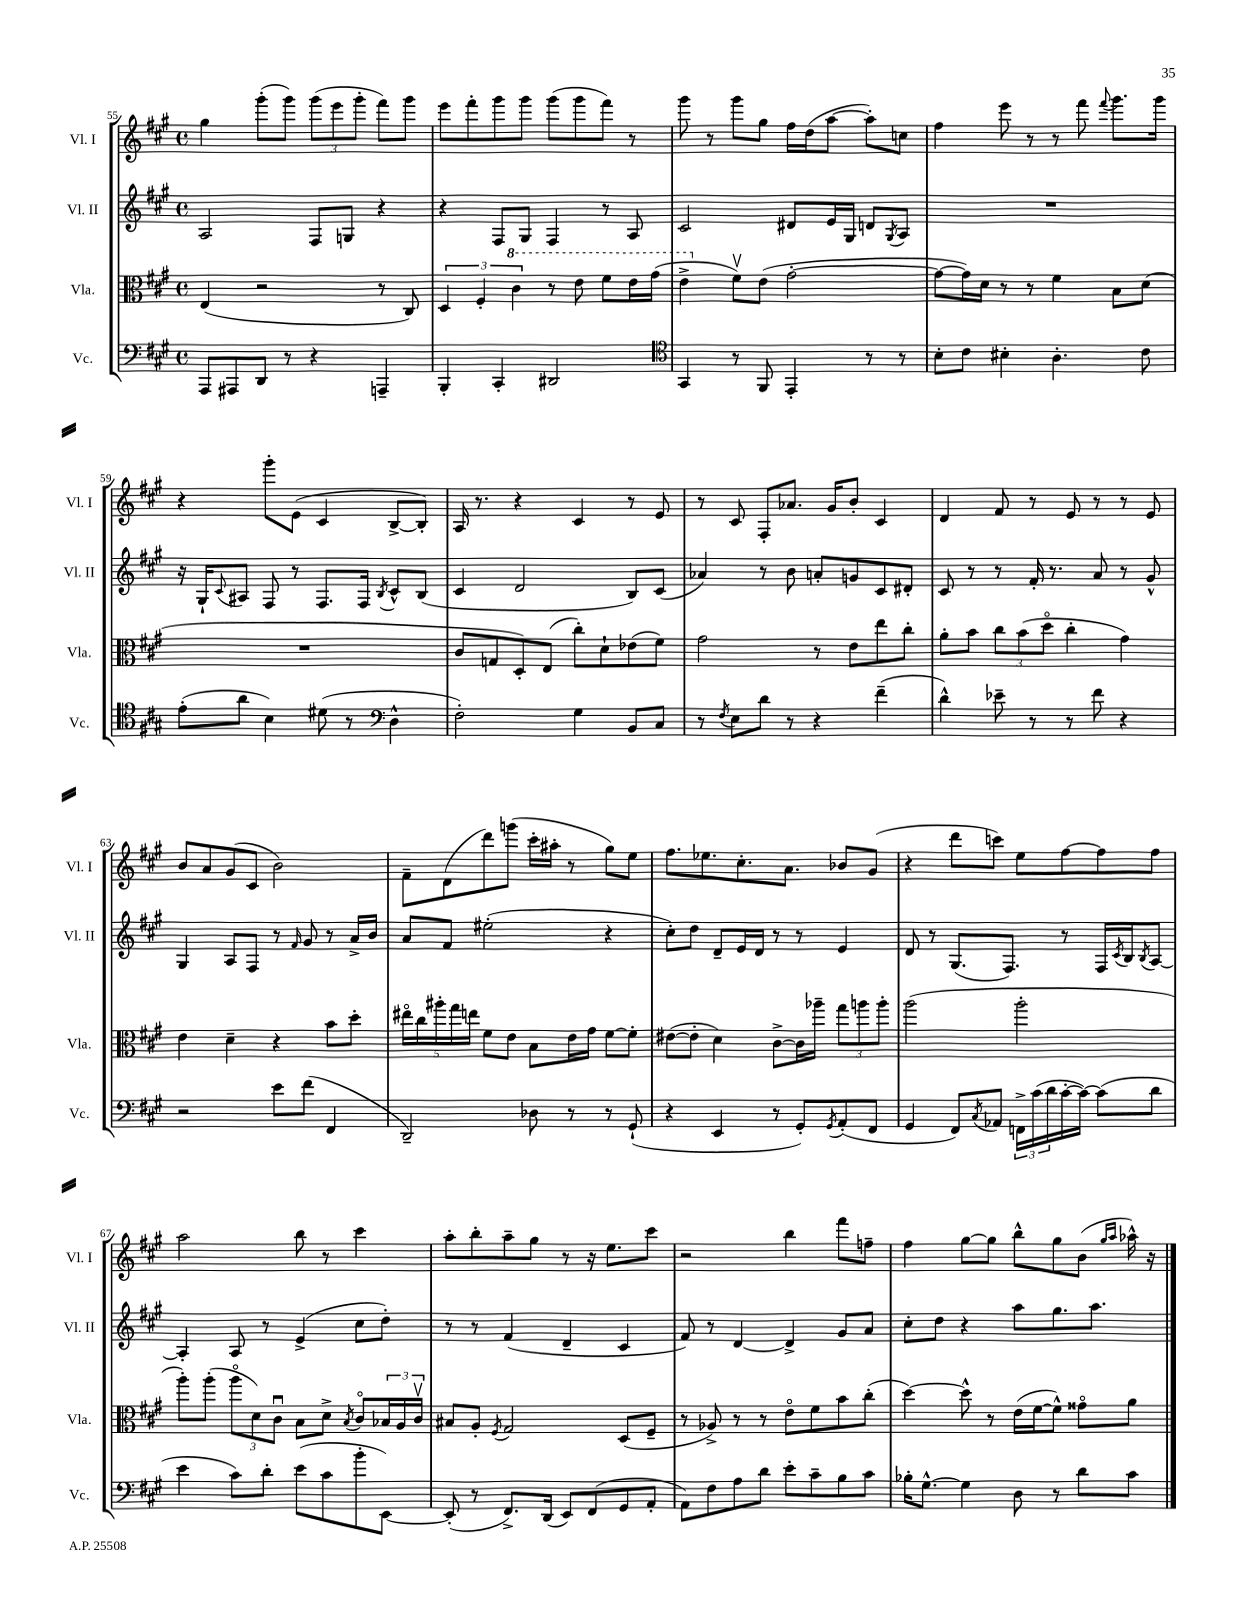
<<
\new StaffGroup <<
\new Staff = "s0" \with { instrumentName = "Vl. I" shortInstrumentName = "Vl. I" } {
    \clef treble \key a \major \defaultTimeSignature \time 4/4
    gis''4 gis'''8-.( gis'''8) \tuplet 3/2 { gis'''8( e'''8 gis'''8-. } fis'''8) gis'''8 |
    e'''8 fis'''8-. gis'''8 gis'''8 gis'''8( gis'''8 fis'''8) r8 |
    gis'''8 r8 gis'''8 gis''8 fis''16 d''16( a''8~ a''8-.) c''8 |
    fis''4 e'''8 r8 r8 fis'''8 \appoggiatura { fis'''8 } gis'''8. gis'''16 |
    r4 gis'''8-. e'8( cis'4 b8~-> b8-.) |
    a16 r8. r4 cis'4 r8 e'8 |
    r8 cis'8 fis8-. aes'8. gis'16 b'8-. cis'4 |
    d'4 fis'8 r8 e'8 r8 r8 e'8 |
    b'8 a'8 gis'8( cis'8 b'2) |
    fis'8-- d'8( d'''8) g'''8( cis'''16-. ais''16-. r8 gis''8) e''8 |
    fis''8. ees''8. cis''8.-. a'8. bes'8 gis'8( |
    r4 d'''8 c'''8) e''8 fis''8~ fis''8 fis''8 |
    a''2 b''8 r8 cis'''4 |
    a''8-. b''8-. a''8-- gis''8 r8 r16 e''8. cis'''8 |
    r2 b''4 fis'''8 f''8-- |
    fis''4 gis''8~ gis''8 b''8-^ gis''8 b'8( \grace { gis''16 a''16 } aes''16-^) r16 \bar "|." |
}
\new Staff = "s1" \with { instrumentName = "Vl. II" shortInstrumentName = "Vl. II" } {
    \clef treble \key a \major \defaultTimeSignature \time 4/4
    a2 fis8 g8 r4 |
    r4 fis8 gis8 fis4 r8 a8 |
    cis'2 dis'8 e'16 gis16 d'8 \acciaccatura { gis8 } a8 |
    R1 |
    r16 gis16-! \appoggiatura { cis'8 } ais8 fis8 r8 fis8. fis16 \acciaccatura { b8 } cis'8-^ b8( |
    cis'4 d'2 b8) cis'8( |
    aes'4) r8 b'8 a'8-. g'8 cis'8 dis'8-. |
    cis'8 r8 r8 fis'16-. r8. a'8 r8 gis'8-^ |
    gis4 a8 fis8 r8 \grace { fis'16 } gis'8 r8 a'16-> b'16 |
    a'8 fis'8 eis''2-.( r4 |
    cis''8-.) d''8 d'8-- e'16 d'16 r8 r8 e'4 |
    d'8 r8 gis8.( fis8.) r8 fis16 \acciaccatura { cis'8 } b16 \acciaccatura { b8 } a8~ |
    a4-. a8 r8 e'4->( cis''8 d''8-.) |
    r8 r8 fis'4( d'4-- cis'4 |
    fis'8) r8 d'4~ d'4-> gis'8 a'8 |
    cis''8-. d''8 r4 a''8 gis''8. a''8. \bar "|." |
}
\new Staff = "s2" \with { instrumentName = "Vla." shortInstrumentName = "Vla." } {
    \clef alto \key a \major \defaultTimeSignature \time 4/4
    e4( r2 r8 cis8) |
    \tuplet 3/2 { d4 fis4-. \ottava #1 cis''4 } r8 e''8 fis''8 e''16 gis''16( |
    e''4-> \ottava #0 fis'8\upbow) e'8( gis'2~-. |
    gis'8~ gis'16) d'16 r8 r8 fis'4 b8 d'8( |
    R1 |
    cis'8 g8 d8-.) e8( cis''8-.) d'8-! ees'8( fis'8) |
    gis'2 r8 e'8 e''8 cis''8-. |
    a'8-. b'8 \tuplet 3/2 { cis''8 b'8( d''8\flageolet } cis''4-. gis'4) |
    e'4 d'4-- r4 b'8 d''8-. |
    \tuplet 5/4 { eis''16\flageolet cis''16 ais''16-. gis''16 e''16 } fis'8 e'8 b8 e'16 gis'16 fis'8~ fis'8-. |
    eis'8~( eis'8-. d'4) cis'8~-> cis'16 aes''16-- \tuplet 3/2 { gis''8 a''8 a''8-. } |
    a''2( a''2-. |
    a''8-.) a''8-.( \tuplet 3/2 { a''8\flageolet d'8) cis'8\downbow } b8 d'8-> \acciaccatura { b8 } cis'8\flageolet \tuplet 3/2 { bes16 a16 cis'16\upbow } |
    bis8 a8-. \acciaccatura { fis8 } gis2 d8( fis8-- |
    r8 aes8->) r8 r8 e'8\flageolet fis'8 b'8 cis''8-.( |
    d''4~) d''8-^ r8 e'16( fis'16~ fis'8-^) gisis'8\flageolet a'8 \bar "|." |
}
\new Staff = "s3" \with { instrumentName = "Vc." shortInstrumentName = "Vc." } {
    \clef bass \key a \major \defaultTimeSignature \time 4/4
    a,,8 ais,,8 d,8 r8 r4 a,,4-- |
    b,,4-. cis,4-. dis,2 |
    \clef tenor gis,4 r8 fis,8 e,4-. r8 r8 |
    b8-. cis'8 bis4-. a4.-. cis'8 |
    e'8-.( a'8 b4) dis'8( r8 \clef bass d4-^ |
    fis2-.) gis4 b,8 cis8 |
    r8 \acciaccatura { fis8 } e8 d'8 r8 r4 fis'4--( |
    d'4-^) ees'8-- r8 r8 fis'8 r4 |
    r2 e'8 fis'8( fis,4 |
    d,2--) des8 r8 r8 gis,8-!( |
    r4 e,4 r8 gis,8-.) \acciaccatura { gis,8 } a,8-.( fis,8 |
    gis,4 fis,8) \acciaccatura { cis8 } aes,8 \tuplet 3/2 { f,16-> cis'16( d'16 } cis'16~-. cis'16~) cis'8( d'8 |
    e'4 cis'8) d'8-. e'8( cis'8 b'8-. e,8~) |
    e,8-.( r8 fis,8.->) d,16( e,8) fis,8( gis,8 a,8-. |
    a,8) fis8 a8 d'8 e'8-. cis'8-- b8 cis'8 |
    bes16-. gis8.~-^ gis4 d8 r8 d'8 cis'8 \bar "|." |
}
>>
>>
\layout { \context { \Score currentBarNumber = #55 } }
